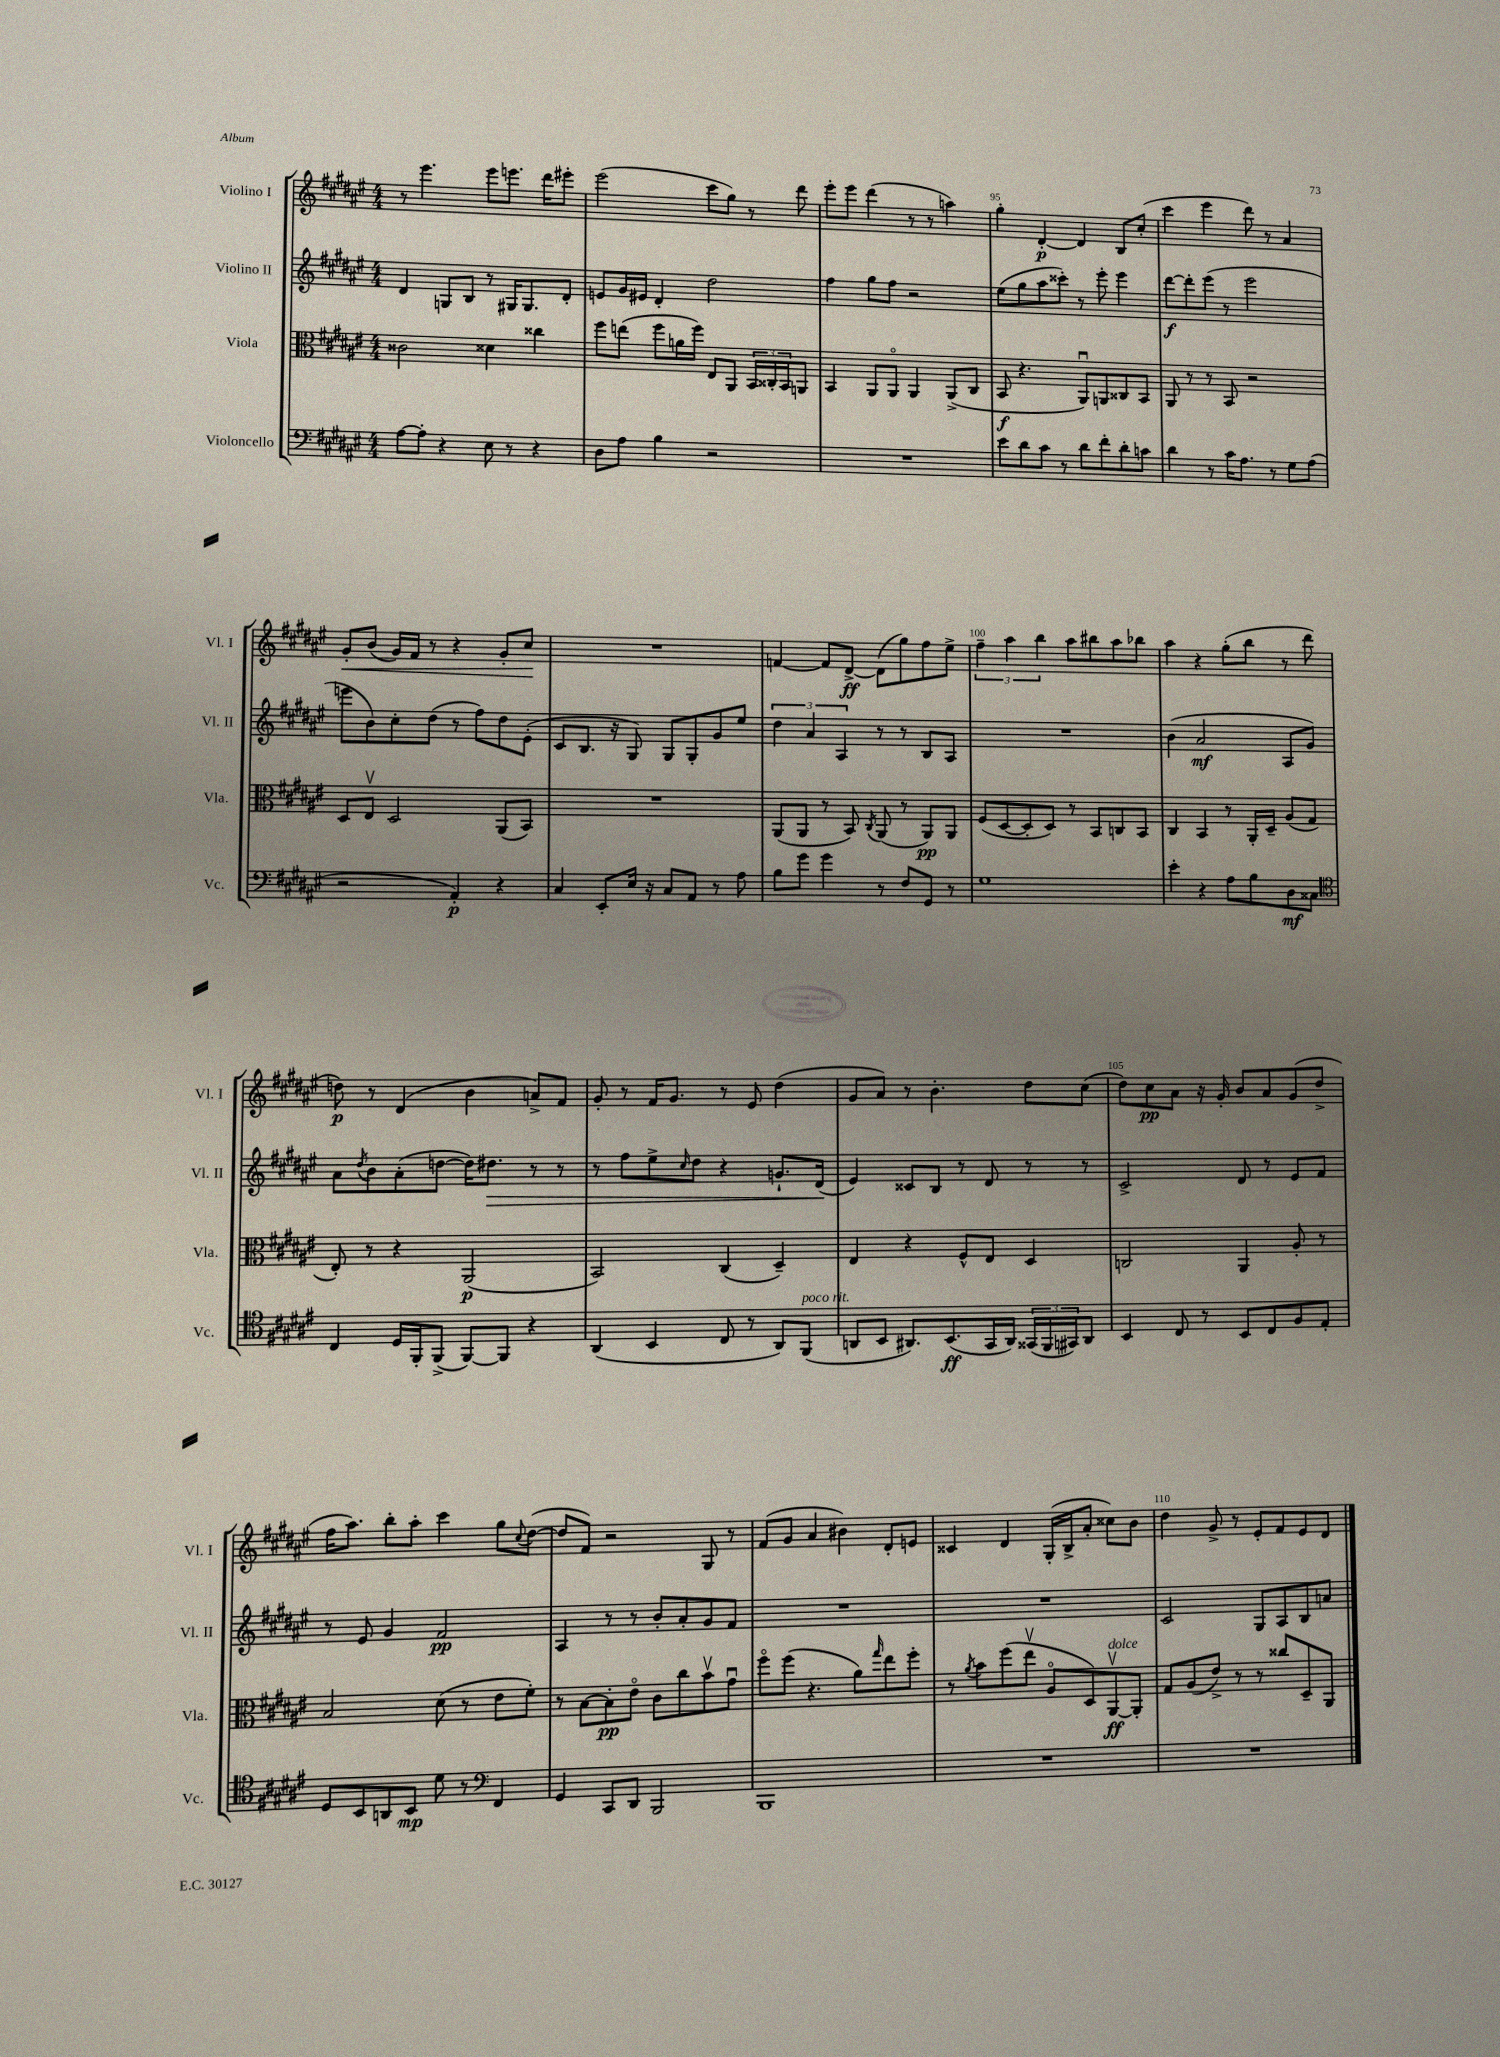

**kern	**dynam	**kern	**dynam	**kern	**dynam	**kern	**dynam
*part4	*part4	*part3	*part3	*part2	*part2	*part1	*part1
*staff4	*staff4	*staff3	*staff3	*staff2	*staff2	*staff1	*staff1
*I"Violoncello	*	*I"Viola	*	*I"Violino II	*	*I"Violino I	*
*I'Vc.	*	*I'Vla.	*	*I'Vl. II	*	*I'Vl. I	*
*clefF4	*	*clefC3	*	*clefG2	*	*clefG2	*
*k[f#c#g#d#a#e#]	*	*k[f#c#g#d#a#e#]	*	*k[f#c#g#d#a#e#]	*	*k[f#c#g#d#a#e#]	*
*M4/4	*	*M4/4	*	*M4/4	*	*M4/4	*
=92	=92	=92	=92	=92	=92	=92	=92
[8A#\L	.	2c##X\	.	4d#/	.	8r	.
8A#'\J]	.	.	.	.	.	4.eee#\	.
4r	.	.	.	8Gn/L	.	.	.
.	.	.	.	8B/J	.	.	.
8E#\	.	4d##X\	.	8r	.	8eee#\L	.
8r	.	.	.	16G#X/KL	.	8.eeen\J	.
.	.	.	.	8.G#/	.	.	.
4r	.	4cc##X\	.	.	.	.	.
.	.	.	.	.	.	16ddd#\KL	.
.	.	.	.	8d#'/J	.	8eee#X'\J	.
=93	=93	=93	=93	=93	=93	=93	=93
8D#\L	.	8ff#\L	.	8en/L	.	(2eee#\	.
8A#\J	.	(8een\J	.	16g#/L	.	.	.
.	.	.	.	16e#X/JJ	.	.	.
4B\	.	8ff#\L	.	4d#'/	.	.	.
.	.	16an\L	.	.	.	.	.
.	.	16ff#\JJ)	.	.	.	.	.
2r	.	8E#/L	.	2dd#\	.	8ccc#\L	.
.	.	8AA#/J	.	.	.	8gg#\J)	.
.	.	24BB/LL	.	.	.	8r	.
.	.	24C##X'/	.	.	.	.	.
.	.	24BB/J	.	.	.	.	.
.	.	8AAn/J	.	.	.	8ddd#\	.
=94	=94	=94	=94	=94	=94	=94	=94
1r	.	4BB/	.	4ff#\	.	8eee#'\L	.
.	.	.	.	.	.	8eee#\J	.
.	.	8AA#/L	.	8gg#\L	.	(4ddd#\	.
.	.	8AA#/J	.	8ff#\J	.	.	.
.	.	4AA#/	.	2r	.	8r	.
.	.	.	.	.	.	8r	.
.	.	(8AA#^/L	.	.	.	4aan\)	.
.	.	8C#/J	.	.	.	.	.
=95	=95	=95	=95	=95	=95	=95	=95
8e#\L	.	8BB/	f	(8ee#\L	.	4gg#'\	.
8d#\	.	4.r	.	8gg#\	.	.	.
8c#\J	.	.	.	8aa#\	.	[4d#'/	p
8r	.	.	.	8ccc##X'\J)	.	.	.
8d#\L	.	8AA#u/L)	.	8r	.	4d#/]	.
8f#'\	.	8AAn/	.	8eee#'\	.	.	.
8d#'\	.	8C##X/	.	4eee#\	.	8B/L	.
8cn\J	.	8BB/J	.	.	.	(8cc#'/J	.
=96	=96	=96	=96	=96	=96	=96	=96
4d#\	.	8AA#/	.	[8ddd#\L	f	4ccc#\	.
.	.	8r	.	8ddd#'\]	.	.	.
8r	.	8r	.	(8eee#\J	.	4eee#\	.
16c#\KL	.	8BB/	.	8r	.	.	.
8.A#\J	.	.	.	.	.	.	.
.	.	2r	.	2eee#\	.	8ddd#\)	.
8r	.	.	.	.	.	8r	.
8G#\L	.	.	.	.	.	4a#/	.
(8A#\J	.	.	.	.	.	.	.
!!LO:LB:g=z
=97	=97	=97	=97	=97	=97	=97	=97
!	!	!	!	!	!	!	!LO:HP:b
2r	.	8D#/L	.	8eeen\L	.	8g#'/L	<
.	.	8E#v/J	.	8b\)	.	(8b/J	.
.	.	2D#/	.	8cc#'\	.	16g#/LL)	.
.	.	.	.	.	.	16f#/JJ	.
.	.	.	.	(8dd#\J	.	8r	.
4AA#'/)	p	.	.	8r	.	4r	.
.	.	.	.	8ff#\L)	.	.	.
4r	.	(8AA#/L	.	8dd#\	.	8g#'/L	.
.	.	8BB/J)	.	(8e#'\J	.	8cc#/J	.
.	.	.	.	.	.	.	[
=98	=98	=98	=98	=98	=98	=98	=98
4C#/	.	1r	.	8c#/L	.	1r	.
.	.	.	.	8.B/J	.	.	.
8EE#'/L	.	.	.	.	.	.	.
.	.	.	.	16r	.	.	.
16E#/Jk	.	.	.	8G#/)	.	.	.
16r	.	.	.	.	.	.	.
8C#/L	.	.	.	8G#/L	.	.	.
8AA#/J	.	.	.	8G#'/	.	.	.
8r	.	.	.	8g#/	.	.	.
8A#\	.	.	.	8ee#/J	.	.	.
=99	=99	=99	=99	=99	=99	=99	=99
8B\L	.	(8AA#/L	.	6dd#\	.	[4fn/	.
8g#\J	.	8AA#/J	.	.	.	.	.
.	.	.	.	6a#/	.	.	.
4g#\	.	8r	.	.	.	8f/L]	.
.	.	.	.	6A#/	.	.	.
.	.	8BB/)	.	.	.	[8d#^/J	ff
.	.	8qC#/	.	.	.	.	.
8r	.	(8AA#/	.	8r	.	(8d#\L]	.
8F#/L	.	8r	.	8r	.	8gg#\)	.
8GG#/J	.	8AA#/L)	pp	8B/L	.	8ff#\	.
8r	.	8AA#/J	.	8A#/J	.	8ee#^\J	.
=100	=100	=100	=100	=100	=100	=100	=100
1G#	.	(8F#/L	.	1r	.	6ff#~\	.
.	.	[8D#/	.	.	.	.	.
.	.	.	.	.	.	6aa#\	.
.	.	8D#'/]	.	.	.	.	.
.	.	.	.	.	.	6bb\	.
.	.	8D#/J)	.	.	.	.	.
.	.	8r	.	.	.	8aa#\L	.
.	.	8BB/L	.	.	.	8bb#X\	.
.	.	8Cn/	.	.	.	8aa#\	.
.	.	8BB/J	.	.	.	8bb-X\J	.
=101	=101	=101	=101	=101	=101	=101	=101
4e#'\	.	4C#/	.	(4b\	.	4aa#\	.
4r	.	4BB/	.	2a#/	mf	4r	.
8A#\L	.	8r	.	.	.	(8gg#'\L	.
8B\	.	16AA#'/LL	.	.	.	8bb\J	.
.	.	16D#~/JJ	.	.	.	.	.
8D#\	mf	(8A#/L	.	8A#/L	.	8r	.
8C##X\J	.	8G#/J	.	8g#/J)	.	8ddd#\	.
!!LO:LB:g=z
=102	=102	=102	=102	=102	=102	=102	=102
*clefC4	*	*	*	*	*	*	*
4C#/	.	8E#'/)	.	8a#\L	.	8ddn\)	p
.	.	.	.	8qdd#/	.	.	.
.	.	8r	.	8b\	.	8r	.
16D#/LL	.	4r	.	(8a#'\	.	(4d#/	.
16FF#'/J	.	.	.	.	.	.	.
(8FF#^/J	.	.	.	[8ddn\J	.	.	.
[8FF#/L)	.	(2AA#/	p	16dd\KL])	.	4b\	.
!	!	!	!	!	!LO:HP:b	!	!
.	.	.	.	8.dd#X\J	>	.	.
8FF#/J]	.	.	.	.	.	.	.
4r	.	.	.	8r	.	8an^/L)	.
.	.	.	.	8r	.	8f#/J	.
=103	=103	=103	=103	=103	=103	=103	=103
(4AA#/	.	2BB/)	.	8r	.	8g#'/	.
.	.	.	.	8ff#\L	.	8r	.
4BB/	.	.	.	8ee#^\	.	16f#/KL	.
.	.	.	.	.	.	8.g#/J	.
.	.	.	.	16qqcc#/	.	.	.
.	.	.	.	8dd#\J	.	.	.
8C#/	.	(4C#/	.	4r	.	8r	.
8r	.	.	.	.	.	8e#/	.
8AA#/L)	.	4D#~/)	.	8.gn`/L	.	(4dd#\	.
!LO:TX:a:i:t=poco rit.	!	!	!	!	!	!	!
(8FF#/J	.	.	.	.	.	.	.
.	.	.	.	(16d#/Jk	.	.	.
.	.	.	.	.	]	.	.
=104	=104	=104	=104	=104	=104	=104	=104
8AAn/L	.	4E#/	.	4e#/)	.	8g#/L	.
8BB/J	.	.	.	.	.	8a#/J)	.
8.AA#X/L)	.	4r	.	8c##X/L	.	8r	.
.	.	.	.	8B/J	.	4.b'\	.
(8.BB/	ff	.	.	.	.	.	.
.	.	8F#^^/L	.	8r	.	.	.
16GG#/L	.	8E#/J	.	8d#/	.	.	.
16AA#/JJ)	.	.	.	.	.	.	.
(24GG##X/LL	.	4D#/	.	8r	.	8dd#\L	.
24FF#/	.	.	.	.	.	.	.
24GG#X/J)	.	.	.	.	.	.	.
8AA#/J	.	.	.	8r	.	(8cc#\J	.
=105	=105	=105	=105	=105	=105	=105	=105
4BB/	.	2Cn/	.	2c#^/	.	8dd#\L)	.
.	.	.	.	.	.	8cc#\	pp
8C#/	.	.	.	.	.	8a#\J	.
8r	.	.	.	.	.	16r	.
.	.	.	.	.	.	16g#'/	.
8BB/L	.	4AA#/	.	8d#/	.	8b/L	.
8C#/	.	.	.	8r	.	8a#/	.
8F#/	.	8A#'/	.	8e#/L	.	(8g#/	.
8E#'/J	.	8r	.	8f#/J	.	8dd#^/J	.
!!LO:LB:g=z
=106	=106	=106	=106	=106	=106	=106	=106
8D#/L	.	2B/	.	8r	.	16ff#\KL	.
.	.	.	.	.	.	8.aa#\J)	.
8BB/	.	.	.	8e#/	.	.	.
8AAn/	.	.	.	4g#/	.	8bb'\L	.
8BB/J	mp	.	.	.	.	8aa#'\J	.
8d#\	.	(8d#\	.	2f#/	pp	4ccc#\	.
8r	.	8r	.	.	.	.	.
*clefF4	*	*	*	*	*	*	*
4FF#/	.	8e#\L	.	.	.	8gg#\L	.
.	.	.	.	.	.	8qqcc#/	.
.	.	8f#'\J)	.	.	.	([8dd#\J	.
=107	=107	=107	=107	=107	=107	=107	=107
4GG#/	.	8r	.	4A#/	.	8dd#/L]	.
.	.	[8B\L	.	.	.	8f#/J)	.
8CC#/L	.	8B'\]	pp	8r	.	2r	.
8DD#/J	.	8e#\J	.	8r	.	.	.
2BBB/	.	8c#\L	.	8b'/L	.	.	.
.	.	8cc#\	.	8a#'/	.	.	.
.	.	8bv\	.	8g#/	.	8G#/	.
.	.	8g#u\J	.	8f#/J	.	8r	.
=108	=108	=108	=108	=108	=108	=108	=108
1BBB	.	8ff#\L	.	1r	.	(8f#/L	.
.	.	(8ff#\J	.	.	.	8g#/J	.
.	.	4.r	.	.	.	4a#/	.
.	.	.	.	.	.	4b#X\)	.
.	.	8a#\L)	.	.	.	.	.
.	.	16qqgg#/	.	.	.	.	.
.	.	8ee#\	.	.	.	8d#'/L	.
.	.	8ff#'\J	.	.	.	8en/J	.
=109	=109	=109	=109	=109	=109	=109	=109
1r	.	8r	.	1r	.	4c##X/	.
.	.	8qa#/	.	.	.	.	.
.	.	8b\L	.	.	.	.	.
.	.	(8ff#\	.	.	.	4d#/	.
.	.	8ee#v\J	.	.	.	.	.
.	.	8A#/L	.	.	.	(16G#'/LL	.
.	.	.	.	.	.	16B^/J	.
.	.	8D#/)	.	.	.	8a#'/J	.
!	!	!LO:TX:a:i:t=dolce	!	!	!	!	!
.	.	[8AA#v/	ff	.	.	8cc##X\L)	.
.	.	8AA#'/J]	.	.	.	8b\J	.
=110	=110	=110	=110	=110	=110	=110	=110
1r	.	8G#/L	.	2c#/	.	4dd#\	.
.	.	(8A#/	.	.	.	.	.
.	.	8e#^/J)	.	.	.	8g#^/	.
.	.	8r	.	.	.	8r	.
.	.	8r	.	8G#/L	.	8e#'/L	.
.	.	8cc##X/L	.	8A#/	.	8f#/	.
.	.	8D#~/	.	8B/	.	8e#/	.
.	.	8AA#/J	.	8an/J	.	8d#/J	.
==	==	==	==	==	==	==	==
*-	*-	*-	*-	*-	*-	*-	*-
